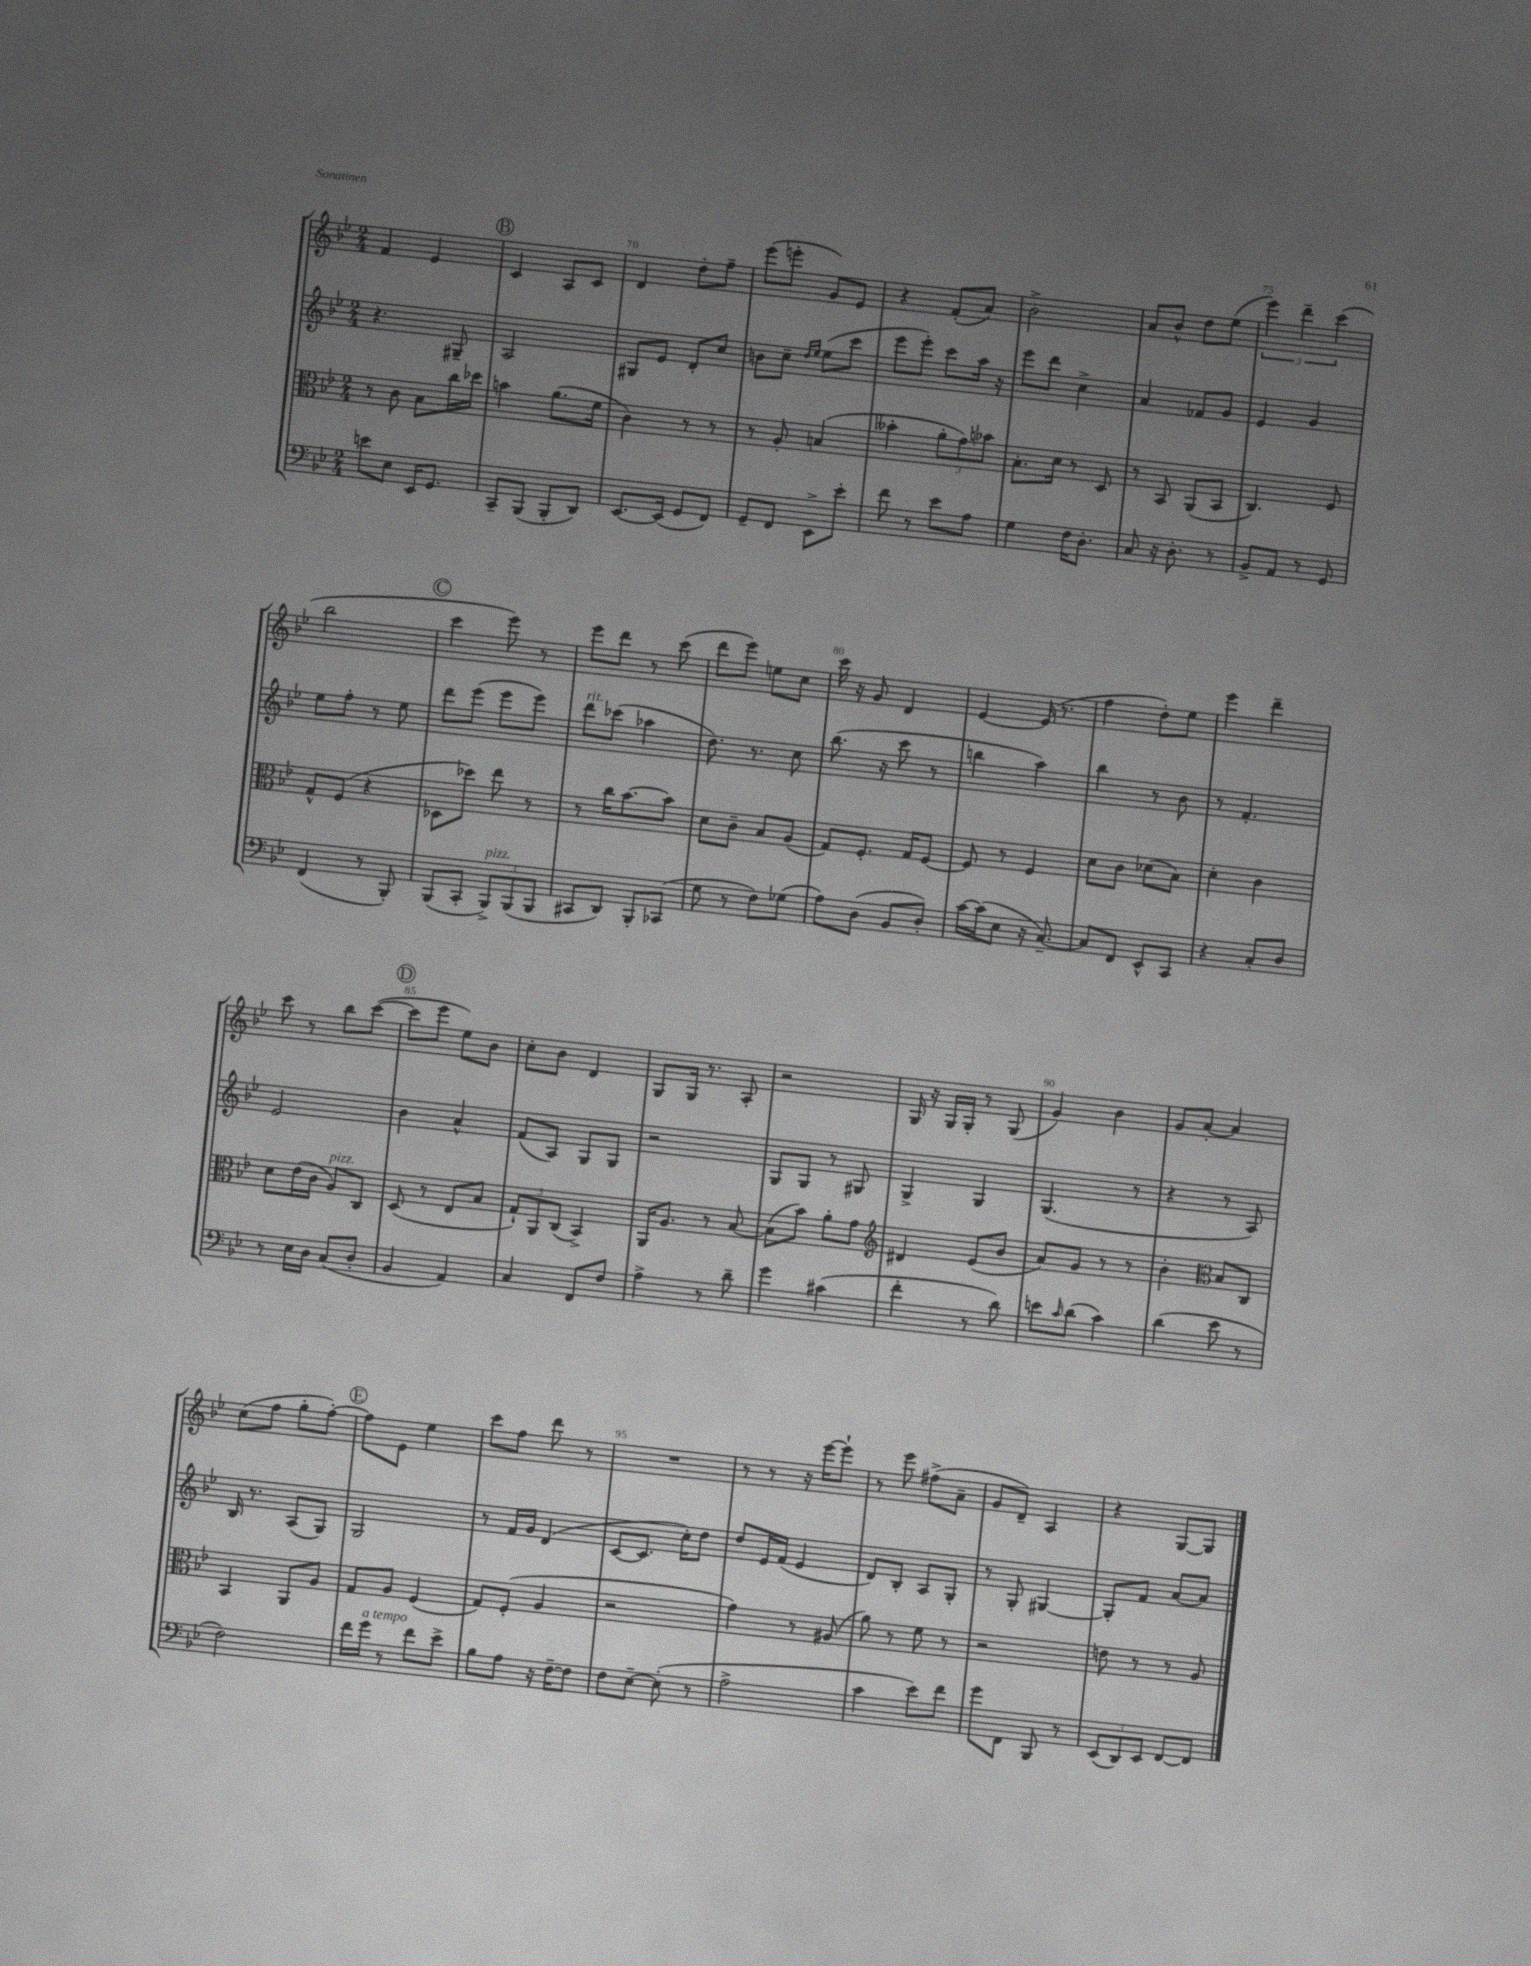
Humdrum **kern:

**kern	**kern	**kern	**kern
*part4	*part3	*part2	*part1
*staff4	*staff3	*staff2	*staff1
*clefF4	*clefC3	*clefG2	*clefG2
*k[b-e-]	*k[b-e-]	*k[b-e-]	*k[b-e-]
*M2/4	*M2/4	*M2/4	*M2/4
=68	=68	=68	=68
8en\L	8r	4.r	4f/
8E-\J	8c\	.	.
16EE-/KL	8B-\L	.	4e-/
8.GG/J	.	.	.
.	16cc\L	8G#X~/	.
.	16dd-X\JJ	.	.
!!LO:REH:place=s1:t=B
=69	=69	=69	=69
8CC~/L	4bn\	2A/	4c/
(8BBB-/J	.	.	.
8BBB-'/L	(8.a\L	.	8A/L
8DD/J)	.	.	8c/J
.	16f\Jk	.	.
=70	=70	=70	=70
[8.EE-/L	4c\)	8G#X/L	4d/
.	.	8e-/J	.
(16EE-/Jk]	.	.	.
8GG/L	8r	8d'/L	8dd'\L
8FF/J)	8r	8cc/J	8ff~\J
=71	=71	=71	=71
8GG~/L	8r	8bn\L	(8eee-\L
8FF/J	8A'/	8cc~\J	8eeen'\J
.	.	16qqdd/LL	.
.	.	16qqee-/JJ	.
8EE-^\L	(4Bn/	(8ee-\L	8g/L)
8e-'\J	.	8ccc\J	8e-/J
=72	=72	=72	=72
8f\	4b--X'\	8eee-\L	4r
8r	.	8eee-'\J)	.
8e-\L	12a'\L	8ccc\L	(8f'/L
.	12g\)	.	.
8A\J	.	16aa\Jk	8a/J)
.	12b-X\J	.	.
.	.	16r	.
=73	=73	=73	=73
4G\	8.B-'\L	8eee-\L	2b-^\
.	.	8ddd\J	.
.	16d\Jk	.	.
16F\KL	8r	4cc^\	.
8.D'\J	.	.	.
.	8D/	.	.
=74	=74	=74	=74
8C/	8r	4a/	8a/L
16r	8BB-/	.	8b-^^/J
8.D'\	.	.	.
.	(8AA/L	8f-X/L	8dd\L
8r	8BB-/J	8g/J	(8ee-\J
=75	=75	=75	=75
8BB-^/L	4.C/)	4e-/	6eee-\)
8AA/J	.	.	.
.	.	.	6ddd~\
8r	.	4g/	.
.	.	.	(6ccc\
8GG/	8F/	.	.
!!LO:LB:g=z
=76	=76	=76	=76
(4FF/	8G^^/L	8ee-\L	2bb-\
.	(8F/J	8ff'\J	.
8r	4r	8r	.
8BBB-'/)	.	8ee-\	.
!!LO:REH:place=s1:t=C
=77	=77	=77	=77
(8BBB-/L	8D-X\L	8ddd\L	4ccc\
8CC'/J	8dd-X\J)	(8eee-\J	.
!LO:TX:a:i:t=pizz.	!	!	!
12BBB-^/L)	8ee-\	8eee-\L	8eee-\)
(12BBB-/	.	.	.
.	8r	8eee-\J)	8r
12BBB-/J	.	.	.
=78	=78	=78	=78
!	!	!LO:TX:a:i:t=rit.	!
8CC#X/L	8r	8ddd\L	8eee-\L
8DD/J)	16cc\KL	(8ccc-X\J	8ddd\J
.	[8.b-\	.	.
8BBB-'/L	.	4aa-X\	8r
(8CC-X/J	8b-\J]	.	(8ccc\
=79	=79	=79	=79
8G\	8d\L	8.dd\)	8ddd\L
8r	8c~\J	.	8eee-\J)
.	.	8.r	.
8F\L)	8B-/L	.	8een\L
(8G-X\J	(8A/J	8cc\	8cc\J
=80	=80	=80	=80
8A\L)	8G/L)	(8.bb-\	16ccc\
.	.	.	16r
(8D\J	8.F'/J	.	8g/
.	.	16r	.
8BB-/L	.	8ccc\	4d/
.	16G/KL	.	.
8D'/J)	[8F/J	8r	.
=81	=81	=81	=81
[16c\LL	8F/]	4bbn\	[4e-/
(16c\J]	.	.	.
8E-\J	8r	.	.
16r	4F/	4aa\)	(16e-/]
[8.C~/)	.	.	8.r
=82	=82	=82	=82
8C/L]	8d\L	4bb-\	4ff\
8FF/J	8c\J	.	.
8EE-^^/L	(8d-X\L	8r	8dd'\L)
8CC/J	8B-\J)	8b-\	8ee-\J
=83	=83	=83	=83
4r	4d'\	8r	4eee-\
.	.	4.f'/	.
8C'/L	4c\	.	4ddd~\
8D/J	.	.	.
!!LO:LB:g=z
=84	=84	=84	=84
8r	8d\L	2e-/	8ccc\
16E-\LL	(16e-\L	.	8r
16D\JJ	16c\JJ	.	.
!	!LO:TX:a:i:t=pizz.	!	!
(8C/L	8A/L)	.	8bb-\L
8D'/J	8C/J	.	([8ccc\J
!!LO:REH:place=s1:t=D
=85	=85	=85	=85
4BB-/	(8D/	4b-\	8ccc\L]
.	8r	.	8eee-\J
4AA/)	8E-/L	4a^^/	8ee-\L)
.	8B-/J	.	8b-\J
=86	=86	=86	=86
4C/	12G`/L)	(8f/L	8cc'\L
.	12AA/	.	.
.	.	8A/J)	8b-\J
.	(12C/J	.	.
8FF/L	4BB-^/)	8G/L	4d/
8F/J	.	8G/J	.
=87	=87	=87	=87
4A^\	16AA/KL	2r	8G/L
.	8.A/J	.	.
.	.	.	16G/Jk
.	.	.	8.r
8r	8r	.	.
8d~\	[8B-/	.	8A'/
=88	=88	=88	=88
4g\	(8B-\L]	8G/L	2r
.	8b-\J)	8G/J	.
(4c#X\	8a'\L	8r	.
.	8g\J	8G#X/	.
=89	=89	=89	=89
*	*clefG2	*	*
4f'\	4d#X/	4G^/	16G/
.	.	.	16r
.	.	.	16G/LL
.	.	.	16G'/JJ
8r	(8e-/L	4G/	8r
8d\)	8b-/J	.	(8G/
=90	=90	=90	=90
8en\L	8a/L)	(4.G/	4g/)
16qqc/	.	.	.
(8d\J	8g/J	.	.
4c\)	8r	.	4b-\
.	8r	8r	.
=91	=91	=91	=91
(4d\	4b-'\	4r	8g/L
.	.	.	[8a'/J
*	*clefC3	*	*
8e-\	8B-/L	8r	4a/]
8r	8C/J	8A/)	.
!!LO:LB:g=z
=92	=92	=92	=92
2F\)	4BB-/	16B-/	(8cc\L
.	.	8.r	.
.	.	.	8ff\J
.	8AA/L	(8A/L	8gg'\L
.	8A/J	8G/J)	[8ff'\J)
!!LO:REH:place=s1:t=E
=93	=93	=93	=93
16f\LL	8G/L	2G/	8ff\L]
!LO:TX:a:i:t=a tempo	!	!	!
16g\JJ	.	.	.
8r	8A/J	.	8e-\J
8f\L	(4F/	.	4ee-\
8e-^\J	.	.	.
=94	=94	=94	=94
8B-\L	8G/L)	8r	8ccc\L
8A\J	(8F'/J	16f/LL	8ff\J
.	.	16g/JJ	.
16r	4A/	(4d/	8ddd\
[16F~\KL	.	.	.
8F\J]	.	.	8r
=95	=95	=95	=95
8F\L	2r	[8c/L	2r
[8E-~\J	.	8.c/J]	.
(8E-'\]	.	.	.
.	.	16cc'\KL)	.
8r	.	8dd\J	.
=96	=96	=96	=96
2A^\	4g\)	8dd/L	8r
.	.	16e-/L	8r
.	.	(16f/JJ	.
.	8r	4e-/	16r
.	.	.	[16eee-\KL
.	(8A#X/	.	8eee-`\J]
=97	=97	=97	=97
4c\	8a\)	8d/L)	8r
.	8r	8B-'/J	8eee-\
8e-\L)	8f\	8A/L	(8ff#X^\L
8f\J	8r	8G'/J	8a~\J
=98	=98	=98	=98
8g\L	2r	8r	8g/L
8FF\J	.	8G'/	8d~/J)
8BBB-/	.	[4G#X/	4A/
8r	.	.	.
=99	=99	=99	=99
(12EE-/L	8en\	8G#'/L]	4r
12DD/)	.	.	.
.	8r	8f/J	.
12EE-/J	.	.	.
[8FF/L	8r	[8a/L	[8G/L
8FF/J]	8A/	8a/J]	8G/J]
==	==	==	==
*-	*-	*-	*-
